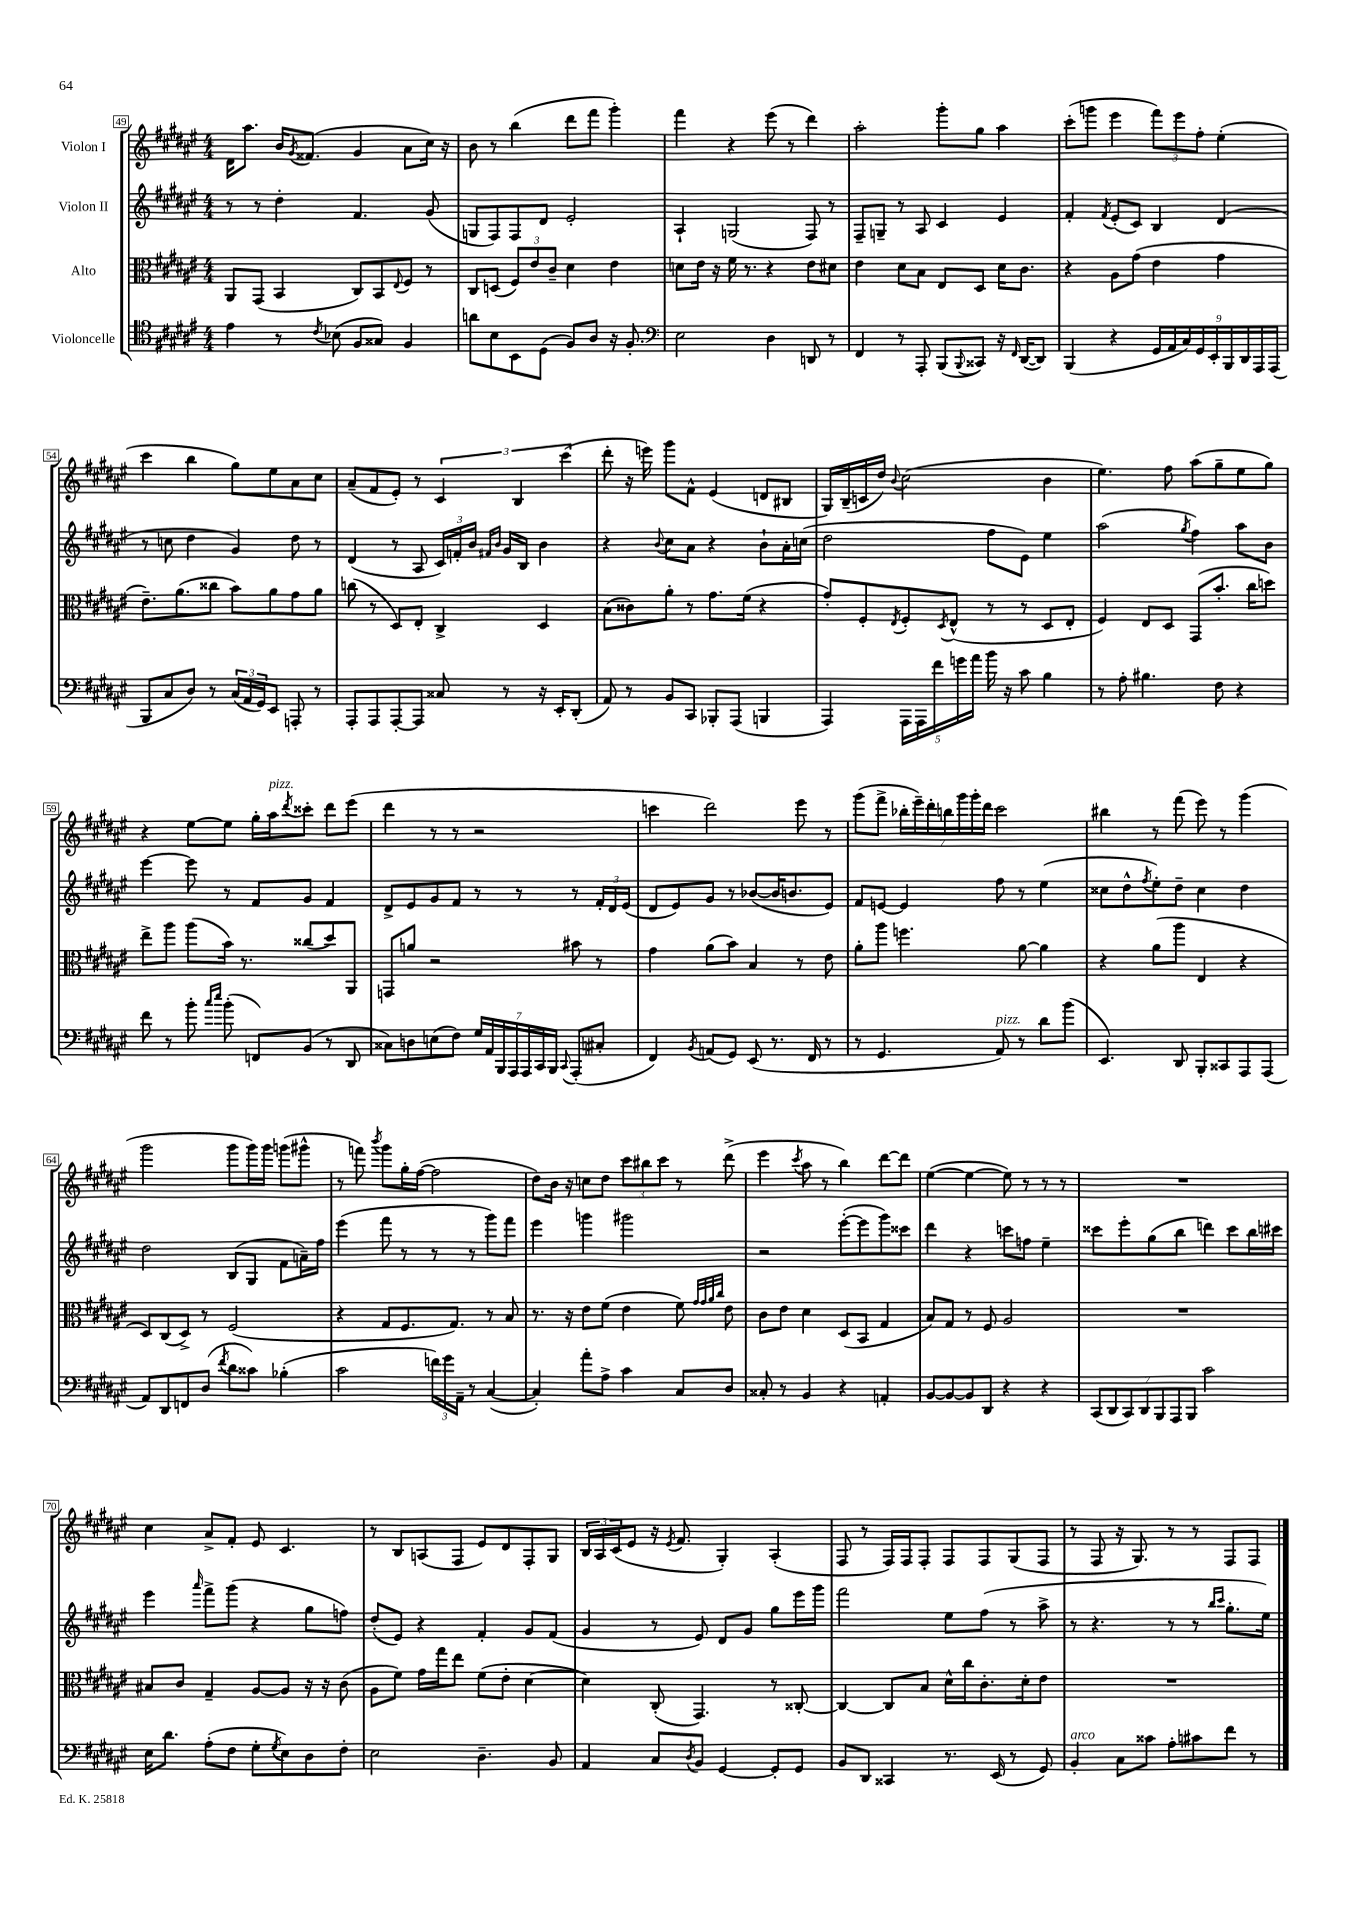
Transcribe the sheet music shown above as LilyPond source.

<<
\new StaffGroup <<
\new Staff = "s0" \with { instrumentName = "Violon I" } {
    \clef treble \key fis \major \numericTimeSignature \time 4/4
    dis'16 ais''8. b'16 \acciaccatura { gis'8 } fisis'8.( gis'4 ais'8 cis''16) r16 |
    b'8 r8 b''4( dis'''8 fis'''8 gis'''4-.) |
    fis'''4 r4 eis'''8( r8 dis'''4) |
    ais''2-. gis'''8-. gis''8 ais''4 |
    cis'''8-.( g'''8 eis'''4 \tuplet 3/2 { fis'''8) eis'''8 fis''8-. } eis''4-.( |
    cis'''4 b''4 gis''8) eis''8 ais'8 cis''8 |
    ais'8--( fis'8 eis'8-.) r8 \tuplet 3/2 { cis'4 b4 cis'''4( } |
    dis'''8-. r16 e'''16) gis'''8 fis'8-^ eis'4( d'8 bis8 |
    gis16) b16--( c'16 dis''16) \appoggiatura { b'8 } cis''2( b'4 |
    eis''4.) fis''8 ais''8( gis''8-- eis''8 gis''8) |
    r4 eis''8~ eis''8 gis''16-. ais''16^\markup { \italic "pizz." } \acciaccatura { dis'''8 } cisis'''8-. dis'''8 eis'''8( |
    dis'''4 r8 r8 r2 |
    c'''4 dis'''2) eis'''8 r8 |
    gis'''8( fis'''8-> \tuplet 7/4 { bes''16-. eis'''16--) dis'''16-. b''16 gis'''16 gis'''16-. dis'''16 } cis'''2 |
    bis''4 r8 fis'''8( eis'''8) r8 gis'''4( |
    gis'''2 gis'''8 gis'''16) gis'''16 g'''8( gis'''8-^ |
    r8 f'''8) \acciaccatura { b'''8 } gis'''8 gis''16-. fis''16~( fis''2 |
    dis''8) b'16 r16 c''8 dis''8 \tuplet 3/2 { cis'''8 bis''8 cis'''8 } r8 dis'''8->( |
    eis'''4 \acciaccatura { cis'''8 } ais''8 r8 b''4) dis'''8~ dis'''8 |
    eis''4~( eis''4~ eis''8) r8 r8 r8 |
    R1 |
    cis''4 ais'8-> fis'8-. eis'8 cis'4. |
    r8 b8 a8( fis8 eis'8) dis'8 fis8-. gis8 |
    \tuplet 3/2 { b16 ais16 cis'16( } eis'8 r16 \acciaccatura { eis'8 } fis'8. gis4-.) ais4-.( |
    fis8 r8 fis16) fis16 fis8-. fis8 fis8 gis8( fis8 |
    r8 fis8 r16 gis8.) r8 r8 fis8 fis8 \bar "|." |
}
\new Staff = "s1" \with { instrumentName = "Violon II" } {
    \clef treble \key fis \major \numericTimeSignature \time 4/4
    r8 r8 dis''4-. fis'4. gis'8( |
    g8 fis8) fis8 dis'8 eis'2-. |
    ais4-! g2( fis8) r8 |
    fis8-- g8-- r8 ais8 cis'4 eis'4 |
    fis'4-. \acciaccatura { fis'8 } eis'8-.( cis'8) b4 dis'4( |
    r8 c''8 dis''4 gis'4) dis''8 r8 |
    dis'4( r8 ais8 \tuplet 3/2 { cis'16) f'16-. b'16 } \grace { fis'16 b'16 } gis'16 b16 b'4 |
    r4 \appoggiatura { b'8 } cis''8 ais'8 r4 b'8-! ais'16-. c''16( |
    dis''2 fis''8 eis'8) eis''4 |
    ais''2( \acciaccatura { gis''8 } fis''4) ais''8 b'8 |
    eis'''4~ eis'''8 r8 fis'8 gis'8 fis'4 |
    dis'8-> eis'8 gis'8 fis'8 r8 r8 r8 \tuplet 3/2 { fis'16-. dis'16 eis'16( } |
    dis'8 eis'8) gis'8 r8 bes'8~( bes'16 b'8. eis'8) |
    fis'8 e'8~ e'4 fis''8 r8 eis''4( |
    cisis''8 dis''8-^ \acciaccatura { fis''8 } eis''8-.) dis''8-- cisis''4 dis''4 |
    dis''2 b8( gis8 fis'8 a'16--) fis''16 |
    eis'''4( fis'''8 r8 r8 r8 gis'''8) fis'''8 |
    eis'''4 g'''4 gis'''2 |
    r2 eis'''8~-.( eis'''8 gis'''8) cisis'''8 |
    dis'''4 r4 c'''8 f''8 eis''4-- |
    cisis'''8 eis'''8-. gis''8( b''8 d'''4) cisis'''8 b''16 cis'''16 |
    eis'''4 \grace { ais'''16 } fis'''8-> gis'''8( r4 gis''8 f''8) |
    dis''8-.( eis'8) r4 fis'4-. gis'8 fis'8( |
    gis'4 r8 eis'8) dis'8 gis'8 gis''8 eis'''16 gis'''16 |
    fis'''2 eis''8 fis''8( r8 ais''8-> |
    r8 r4. r8 r8 \grace { b''16 cis'''16 } gis''8.-. eis''16) \bar "|." |
}
\new Staff = "s2" \with { instrumentName = "Alto" } {
    \clef alto \key fis \major \numericTimeSignature \time 4/4
    ais,8 gis,8( b,4 cis8) b,8 \appoggiatura { eis8 } fis8 r8 |
    cis8 d8( \tuplet 3/2 { fis8) eis'8 cis'8-- } dis'4 eis'4 |
    d'8 eis'16 r16 fis'16 r8. r4 eis'8 dis'8 |
    eis'4 dis'8 b8 eis8 dis8 dis'16 cis'8. |
    r4 ais8 gis'8( eis'4 gis'4 |
    eis'8.--) ais'8.( cisis''8 b'8) ais'8 gis'8 ais'8 |
    c''8( r8 dis8) eis8-. cis4-> dis4 |
    b8( cisis'8) ais'8-. r8 gis'8. fis'16( r4 |
    gis'8-.) fis8-. \acciaccatura { eis8 } fis8-. \acciaccatura { dis8 } eis8-^( r8 r8 dis8 eis8-. |
    fis4) eis8 dis8 gis,8( b'8.-. cis''16 d''8) |
    eis''8-> ais''8 ais''8( b'16) r8. cisis''8( dis''8) ais,8 |
    g,8 a'8 r2 bis'8 r8 |
    gis'4 ais'8( b'8) b4 r8 eis'8 |
    ais'8-. ais''8 f''4. ais'8~ ais'4 |
    r4 ais'8( ais''8 eis4 r4 |
    dis8) cis8( dis8->) r8 fis2( |
    r4 gis8 fis8. gis8.) r8 b8 |
    r8. r16 eis'8 fis'8( eis'4 fis'8) \grace { gis'32 gis'32 ais'32 cis''32 } eis'8 |
    cis'8 eis'8 dis'4 dis8( b,8 gis4 |
    b8) gis8 r8 fis8 ais2 |
    R1 |
    bis8 cis'8 gis4-- ais8~ ais8 r16 r16 cis'8( |
    ais8 fis'8) gis'16 gis''16 eis''8 fis'8( eis'8-. dis'4~ |
    dis'4) cis8-.( gis,4.) r8 cisis8~-. |
    cisis4~ cisis8 b8 dis'16-^ cis''16 cis'8.-. dis'16-. eis'8 |
    R1 \bar "|." |
}
\new Staff = "s3" \with { instrumentName = "Violoncelle" } {
    \clef tenor \key fis \major \numericTimeSignature \time 4/4
    eis'4 r8 \acciaccatura { cis'8 } bes8( fis8 gisis8) fis4 |
    a'8 b8 b,8 dis8( fis8) ais8 r16 fis8.-. |
    \clef bass eis2 dis4 d,8 r8 |
    fis,4 r8 ais,,8-. b,,8( \appoggiatura { b,,8 } cisis,8) r16 \grace { fis,16 } dis,16~( dis,8) |
    b,,4( r4 \tuplet 9/8 { gis,16 ais,16 cis16) gis,16 eis,16-. b,,16 dis,16 ais,,16 ais,,16( } |
    b,,8 cis8 dis8) r8 \tuplet 3/2 { cis16( ais,16 gis,16) } eis,8 a,,8-. r8 |
    ais,,8-. ais,,8 ais,,8~-. ais,,8 cisis8 r8 r16 eis,16-. dis,8-.( |
    ais,8) r8 b,8 cis,8 bes,,8-. ais,,8( b,,4 |
    ais,,4) \tuplet 5/4 { ais,,16 ais,,16 fis'16 g'16 ais'16 } b'16 r16 cis'8 b4 |
    r8 ais8-. bis4. fis8 r4 |
    fis'8 r8 b'8-. \grace { cis''16 eis''16 } b'8-.( f,8) b,8( r8 dis,8 |
    cisis8) d8 e8( fis8) \tuplet 7/4 { gis16 ais,16 b,,16 ais,,16 ais,,16 cis,16 b,,16 } \appoggiatura { cis,8 } ais,,8-.( cis8-. |
    fis,4) \acciaccatura { b,8 } a,8( gis,8) eis,8( r8. fis,16 r8 |
    r8 gis,4. ais,8^\markup { \italic "pizz." }) r8 dis'8 b'8( |
    eis,4.) dis,8 b,,8-. cisis,8 ais,,8 ais,,8( |
    ais,8) dis,8 f,8 dis8( \acciaccatura { fis'8 } dis'8 cisis'8) bes4-.( |
    cis'2 \tuplet 3/2 { f'16) gis'16 ais,16-- } r8 cis4~( |
    cis4-.) ais'8-. ais8-> cis'4 cis8 dis8 |
    cisis8-. r8 b,4 r4 a,4-. |
    b,8~ b,8~ b,8 dis,8 r4 r4 |
    \tuplet 7/4 { cis,8( dis,8 cis,8) dis,8 b,,8 ais,,8 b,,8 } cis'2 |
    eis16 dis'8. ais8-.( fis8 gis8-. \acciaccatura { gis8 } eis8) dis8 fis8-. |
    eis2 dis4.-- b,8 |
    ais,4 cis8 \acciaccatura { dis8 } b,8 gis,4~ gis,8-. gis,8 |
    b,8 dis,8 cisis,4 r8. eis,16( r8 gis,8) |
    b,4-.^\markup { \italic "arco" } cis8 cisis'8 ais8-. cis'8 fis'8 r8 \bar "|." |
}
>>
>>
\layout { \context { \Score currentBarNumber = #49 \override BarNumber.stencil = #(make-stencil-boxer 0.1 0.3 ly:text-interface::print) } }
